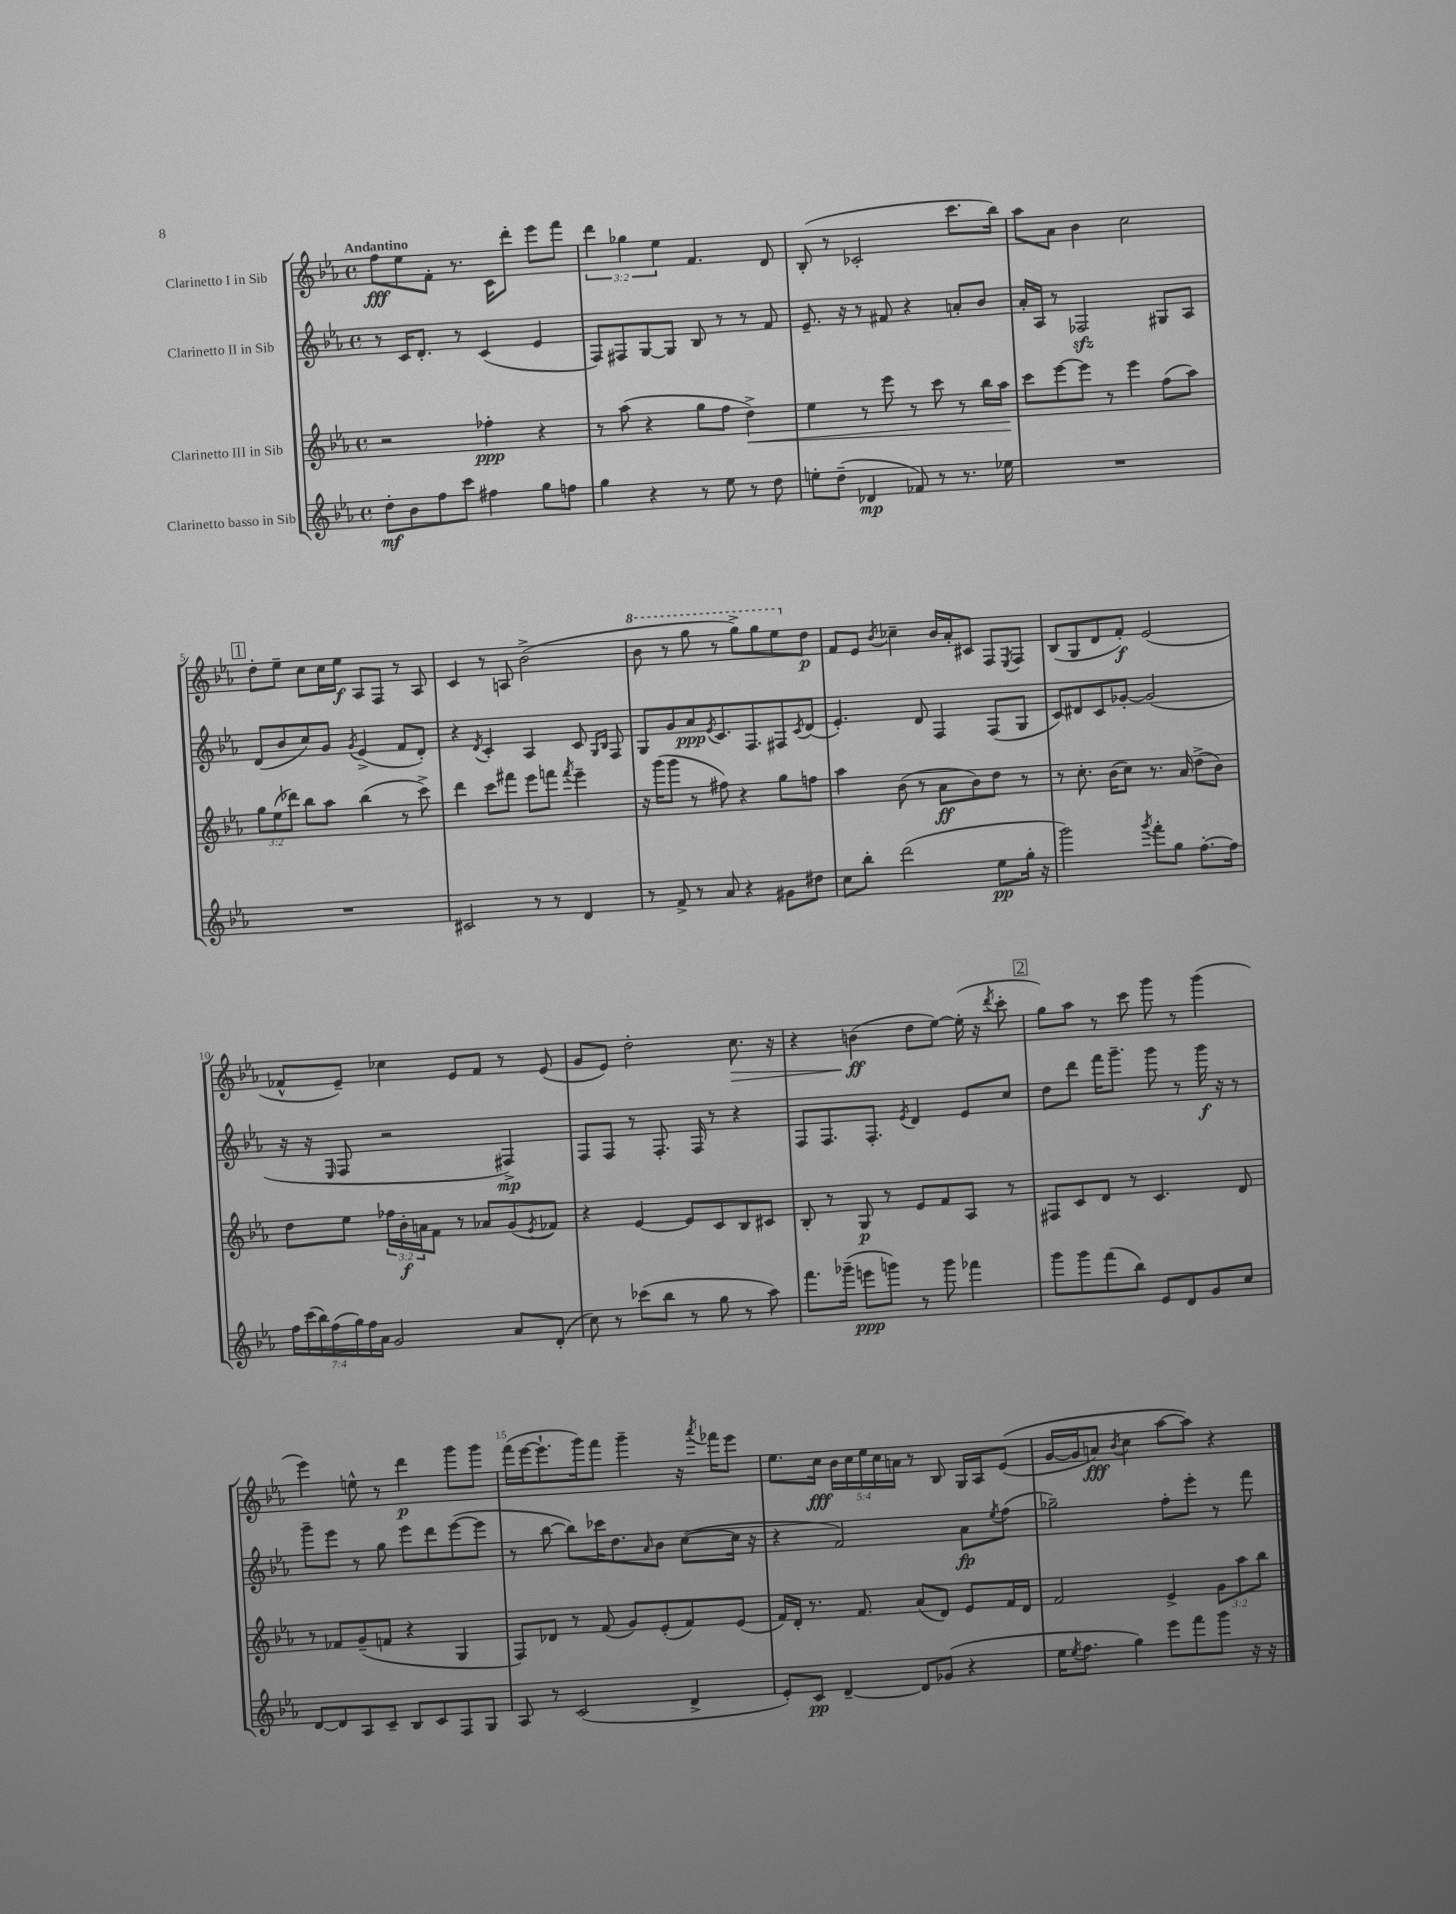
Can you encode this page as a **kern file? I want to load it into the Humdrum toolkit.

**kern	**dynam	**kern	**dynam	**kern	**dynam	**kern	**dynam
*part4	*part4	*part3	*part3	*part2	*part2	*part1	*part1
*staff4	*staff4	*staff3	*staff3	*staff2	*staff2	*staff1	*staff1
*I"Clarinetto basso in Sib	*	*I"Clarinetto III in Sib	*	*I"Clarinetto II in Sib	*	*I"Clarinetto I in Sib	*
*clefG2	*	*clefG2	*	*clefG2	*	*clefG2	*
*k[b-e-a-]	*	*k[b-e-a-]	*	*k[b-e-a-]	*	*k[b-e-a-]	*
*M4/4	*	*M4/4	*	*M4/4	*	*M4/4	*
*met(c)	*	*met(c)	*	*met(c)	*	*met(c)	*
=1	=1	=1	=1	=1	=1	=1	=1
!	!	!	!	!	!	!LO:TX:a:B:t=Andantino	!
8dd'\L	mf	2r	.	8r	.	8ff\L	fff
8b-\	.	.	.	16c/KL	.	8ee-\	.
.	.	.	.	8.d'/J	.	.	.
8ff\	.	.	.	.	.	8f'\J	.
8ccc\J	.	.	.	8r	.	8.r	.
4ff#X\	.	4ff-X'\	ppp	(4c/	.	.	.
.	.	.	.	.	.	16c\KL	.
.	.	.	.	.	.	8ddd'\J	.
8gg\L	.	4r	.	4e-/	.	8eee-\L	.
8ffn\J	.	.	.	.	.	8fff\J	.
=2	=2	=2	=2	=2	=2	=2	=2
4gg\	.	8r	.	8F/L)	.	6ddd\	.
.	.	(8aa-\	.	8F#X/	.	.	.
.	.	.	.	.	.	6gg-X\	.
4r	.	4r	.	[8G/	.	.	.
.	.	.	.	.	.	6ee-\	.
.	.	.	.	8G/J]	.	.	.
8r	.	8gg\L	.	8B-/	.	4.f/	.
8ee-\	.	8ff\J	.	8r	.	.	.
!	!	!	!LO:HP:b	!	!	!	!
8r	.	4dd^\)	<	8r	.	.	.
8dd\	.	.	.	8f/	.	8d/	.
=3	=3	=3	=3	=3	=3	=3	=3
8een'\L	.	4ee-\	.	8.e-~/	.	(8B-'/	.
(8dd~\J	.	.	.	.	.	8r	.
.	.	.	.	16r	.	.	.
4d-X/	mp	8r	.	8r	.	2c-X'/	.
.	.	8eee-\	.	8f#X/	.	.	.
8f-X/)	.	8r	.	4r	.	.	.
8r	.	8ccc\	.	.	.	.	.
8.r	.	8r	.	8an'/L	.	8.ccc\L	.
.	.	16bb-\LL	.	8b-/J	.	.	.
16ee-X\	.	16aa-\JJ	.	.	.	16bb-\Jk)	.
.	.	.	[	.	.	.	.
=4	=4	=4	=4	=4	=4	=4	=4
1r	.	8ccc\L	.	16a-'/LL	.	8aa-\L	.
.	.	.	.	16A-/JJ	.	.	.
.	.	[8eee-\	.	8r	.	8a-\J	.
.	.	8eee-\J]	.	2F-Xzz/	.	4b-\	.
.	.	8r	.	.	.	.	.
.	.	4eee-\	.	.	.	2cc\	.
.	.	(8ff\L	.	8G#X/L	.	.	.
.	.	8aa-\J)	.	8A-/J	.	.	.
!!LO:LB:g=z
!!LO:REH:place=s1:t=1
=5	=5	=5	=5	=5	=5	=5	=5
1r	.	12gg\L	.	(8d/L	.	8dd'\L	.
.	.	(12ee-\	.	.	.	.	.
.	.	.	.	8b-/	.	8ee-~\J	.
.	.	12ddd-X\J)	.	.	.	.	.
.	.	8bb-\L	.	8cc/)	.	8cc\L	.
.	.	8aa-\J	.	8g/J	.	16cc\L	.
.	.	.	.	.	.	16ee-\JJ	f
.	.	.	.	8qg/	.	.	.
.	.	(4bb-\	.	(4e-^/	.	8A-/L	.
.	.	.	.	.	.	8F/J	.
.	.	8r	.	8f/L	.	8r	.
.	.	8ccc^\)	.	8d'/J)	.	8A-/	.
=6	=6	=6	=6	=6	=6	=6	=6
2c#X/	.	4ddd\	.	4r	.	4c/	.
.	.	.	.	8qd/	.	.	.
.	.	8ccc\L	.	4c'/	.	8r	.
.	.	8fff#X\J	.	.	.	8An/	.
8r	.	8eee-\L	.	4A-/	.	(2b-^\	.
8r	.	8fffn\J	.	.	.	.	.
.	.	8qfff/	.	.	.	.	.
4d/	.	4eee-~\	.	8c/	.	.	.
.	.	.	.	16qqG/LL	.	.	.
.	.	.	.	16qqB-/JJ	.	.	.
.	.	.	.	8F/	.	.	.
=7	=7	=7	=7	=7	=7	=7	=7
*	*	*	*	*	*	*8va	*
8r	.	16r	.	8G/L	.	8bb-\	.
.	.	(16ggg\KL	.	.	.	.	.
8f^/	.	8ggg\J	.	8g/	.	8r	.
8r	.	8r	.	8a-/	ppp	8ggg\	.
.	.	.	.	8qe-/	.	.	.
8a-/	.	8ff#X\)	.	8.c/	.	8r	.
4r	.	4r	.	.	.	8ggg^\L)	.
.	.	.	.	8.F/	.	.	.
.	.	.	.	.	.	8ggg\	.
8g#X\L	.	8gg\L	.	8F#X/	.	8eee-\	.
.	.	.	.	8qc/	.	.	.
*	*	*	*	*	*	*X8va	*
8dd#X\J	.	8ffn\J	.	(8d/J	.	8dd\J	p
=8	=8	=8	=8	=8	=8	=8	=8
8cc\L	.	4aa-\	.	4.e-'/)	.	8f/L	.
8bb-'\J	.	.	.	.	.	8e-/J	.
.	.	.	.	.	.	8qb-/	.
(2ddd\	.	(8b-\	.	.	.	4cc-X~\	.
.	.	8r	.	8d/	.	.	.
.	.	8a-\L	ff	4F/	.	16b-/LL	.
.	.	.	.	.	.	16a-'/J	.
.	.	8b-\)	.	.	.	8c#X/J	.
8ee-\L	pp	8dd\J	.	(8F/L	.	8F/L	.
.	.	.	.	.	.	8qE-/	.
16gg'\Jk	.	8r	.	8G/J	.	8F/J	.
16r	.	.	.	.	.	.	.
=9	=9	=9	=9	=9	=9	=9	=9
2ggg\)	.	8r	.	8c/L)	.	(8B-/L	.
.	.	8.cc'\	.	8d#X/	.	8G/	.
.	.	.	.	8c/	.	8d/	.
.	.	(16b-\KL	.	.	.	.	.
.	.	8cc\J)	.	[8g-X'/J	.	8f'/J)	f
8qggg/	.	.	.	.	.	.	.
8fff'\L	.	8.r	.	(2g-/]	.	(2e-/	.
8gg\J	.	.	.	.	.	.	.
.	.	16a-/	.	.	.	.	.
[8.ff'\L	.	(8dd^\L	.	.	.	.	.
.	.	8b-\J)	.	.	.	.	.
16ff\Jk]	.	.	.	.	.	.	.
!!LO:LB:g=z
=10	=10	=10	=10	=10	=10	=10	=10
28ff\LL	.	8dd\L	.	16r	.	8f-X^^/L	.
(28ccc\	.	.	.	.	.	.	.
.	.	.	.	16r	.	.	.
28bb-\)	.	.	.	.	.	.	.
(28ff\	.	.	.	.	.	.	.
.	.	.	.	16qqE-/	.	.	.
.	.	8ee-\J	.	8F/	.	8e-~/J)	.
28gg\)	.	.	.	.	.	.	.
28ff\	.	.	.	.	.	.	.
28a-\JJ	.	.	.	.	.	.	.
2g/	.	24ff-X\LL	.	2r	.	4cc-X\	.
.	.	24b-'\	f	.	.	.	.
.	.	24an\J	.	.	.	.	.
.	.	8f\J	.	.	.	.	.
.	.	8r	.	.	.	8e-/L	.
.	.	8a-X/L	.	.	.	8f-/J	.
8a-/L	.	(8g/	.	4F#X^/)	mp	8r	.
.	.	8qe-/	.	.	.	.	.
(8d'/J	.	8f-X/J)	.	.	.	(8e-/	.
=11	=11	=11	=11	=11	=11	=11	=11
8cc\)	.	4r	.	8F/L	.	8g/L	.
8r	.	.	.	8F/J	.	8e-/J)	.
(8ccc-X\L	.	[4e-/	.	8r	.	2dd'\	.
8bb-\J	.	.	.	8.F'/	.	.	.
8r	.	8e-/L]	.	.	.	.	.
.	.	.	.	16F/	.	.	.
8gg\	.	8c/	.	8r	.	.	.
!	!	!	!	!	!	!	!LO:HP:b
8r	.	8B-/	.	4r	.	8.cc\	>
8aa-\)	.	8c#X/J	.	.	.	.	.
.	.	.	.	.	.	16r	.
=12	=12	=12	=12	=12	=12	=12	=12
8.fff\L	.	8B-'/	.	8F/L	.	4r	.
.	.	8r	.	8.F/	.	.	.
(16ggg-X~\Jk	.	.	.	.	.	.	.
8eeen\L	ppp	8G/	p	.	.	(4bn\	ff
.	.	.	.	8.F'/J	.	.	.
8gggn\J)	.	8r	.	.	.	.	.
.	.	.	.	8qe-/	.	.	.
8r	.	8e-/L	.	4d/	.	8dd\L	]
8ggg\	.	8f/	.	.	.	[8ee-\J)	.
4fff-X\	.	8A-/J	.	8e-/L	.	(16ee-'\]	.
.	.	.	.	.	.	16r	.
.	.	.	.	.	.	8qddd/	.
.	.	8r	.	8cc/J	.	8ccc'\	.
!!LO:REH:place=s1:t=2
=13	=13	=13	=13	=13	=13	=13	=13
8ggg\L	.	8F#X/L	.	8dd\L	.	8gg\L)	.
8ggg\	.	8c/	.	8ddd\J	.	8aa-\J	.
(8fff\	.	8d/J	.	16fff\KL	.	8r	.
.	.	.	.	8.ggg~\J	.	.	.
8bb-\J)	.	8r	.	.	.	8ccc\	.
8e-/L	.	4.c/	.	8ggg\	.	8ggg\	.
8d/	.	.	.	8r	.	8r	.
8g/	.	.	.	16ggg\	f	(4ggg\	.
.	.	.	.	16r	.	.	.
8cc/J	.	8d/	.	8r	.	.	.
!!LO:LB:g=z
=14	=14	=14	=14	=14	=14	=14	=14
[8d/L	.	8r	.	8ggg~\L	.	4eee-\)	.
8d/]	.	8f-X/L	.	8eee-\J	.	.	.
8A-/	.	(8g~/	.	8r	.	8een^^\	.
8c~/J	.	8fn/J	.	8gg\	.	8r	.
8B-/L	.	4r	.	8eee-\L	.	4ddd\	p
8c/	.	.	.	8ddd\	.	.	.
8F/	.	4G/	.	([8eee-\	.	8ggg\L	.
8G/J	.	.	.	8eee-\J]	.	8ggg\J	.
=15	=15	=15	=15	=15	=15	=15	=15
8A-/	.	8F/L)	.	8r	.	(16fff\LL	.
.	.	.	.	.	.	[16eee-\J	.
8r	.	8d-X/J	.	[8bb-\	.	8.eee-`\]	.
(2c/	.	8r	.	8bb-\L])	.	.	.
.	.	.	.	.	.	16ggg\k)	.
.	.	(8f/	.	16ccc-X\K	.	8fff\J	.
.	.	.	.	8.dd\	.	.	.
.	.	8g/L)	.	.	.	4ggg~\	.
.	.	.	.	16qqa-/	.	.	.
.	.	(8e-'/	.	8b-\J	.	.	.
4d^/	.	8f/)	.	([8cc\L	.	16r	.
.	.	.	.	.	.	8qaaa-/	.
.	.	.	.	.	.	16fff-X\KL	.
.	.	(8e-/J	.	16cc\Jk]	.	8eee-\J	.
.	.	.	.	16r	.	.	.
=16	=16	=16	=16	=16	=16	=16	=16
8e-'/L)	.	16f/LL)	.	4r	.	8.ee-\L	.
.	.	16d'/JJ	.	.	.	.	.
8c/J	pp	8.r	.	.	.	.	.
.	.	.	.	.	.	16cc\Jk	fff
[4d~/	.	.	.	2f/)	.	20b-\LL	.
.	.	.	.	.	.	20cc\	.
.	.	8.f/	.	.	.	.	.
.	.	.	.	.	.	20ee-\	.
.	.	.	.	.	.	20cc\	.
.	.	.	.	.	.	20an\JJ	.
8d/L]	.	(8a-/L	.	.	.	8r	.
(8g-X/J	.	8d/J)	.	.	.	8B-/	.
4r	.	8e-/L	.	8a-\L	fp	16G/LL	.
.	.	.	.	.	.	16A-/J	.
.	.	.	.	8qee-/	.	.	.
.	.	16f/L	.	(8ff\J	.	((8e-/J	.
.	.	16d/JJ	.	.	.	.	.
=17	=17	=17	=17	=17	=17	=17	=17
16ee-\KL	.	2f/	.	2gg-X~\)	.	[16g/LL	.
8qee-/	.	.	.	.	.	.	.
8.ff\J	.	.	.	.	.	16g/J]	.
.	.	.	.	.	.	8an/J)	fff
.	.	.	.	.	.	8qb-/	.
4gg\)	.	.	.	.	.	4cc\	.
8eee-\L	.	4e-^/	.	8ff'\L	.	[8aa-\L	.
8fff\	.	.	.	8eee-'\J	.	8aa-\J])	.
8ggg\J	.	12g\L	.	8r	.	4r	.
.	.	12aa-\	.	.	.	.	.
16r	.	.	.	8fff\	.	.	.
.	.	12bb-\J	.	.	.	.	.
16r	.	.	.	.	.	.	.
==	==	==	==	==	==	==	==
*-	*-	*-	*-	*-	*-	*-	*-
